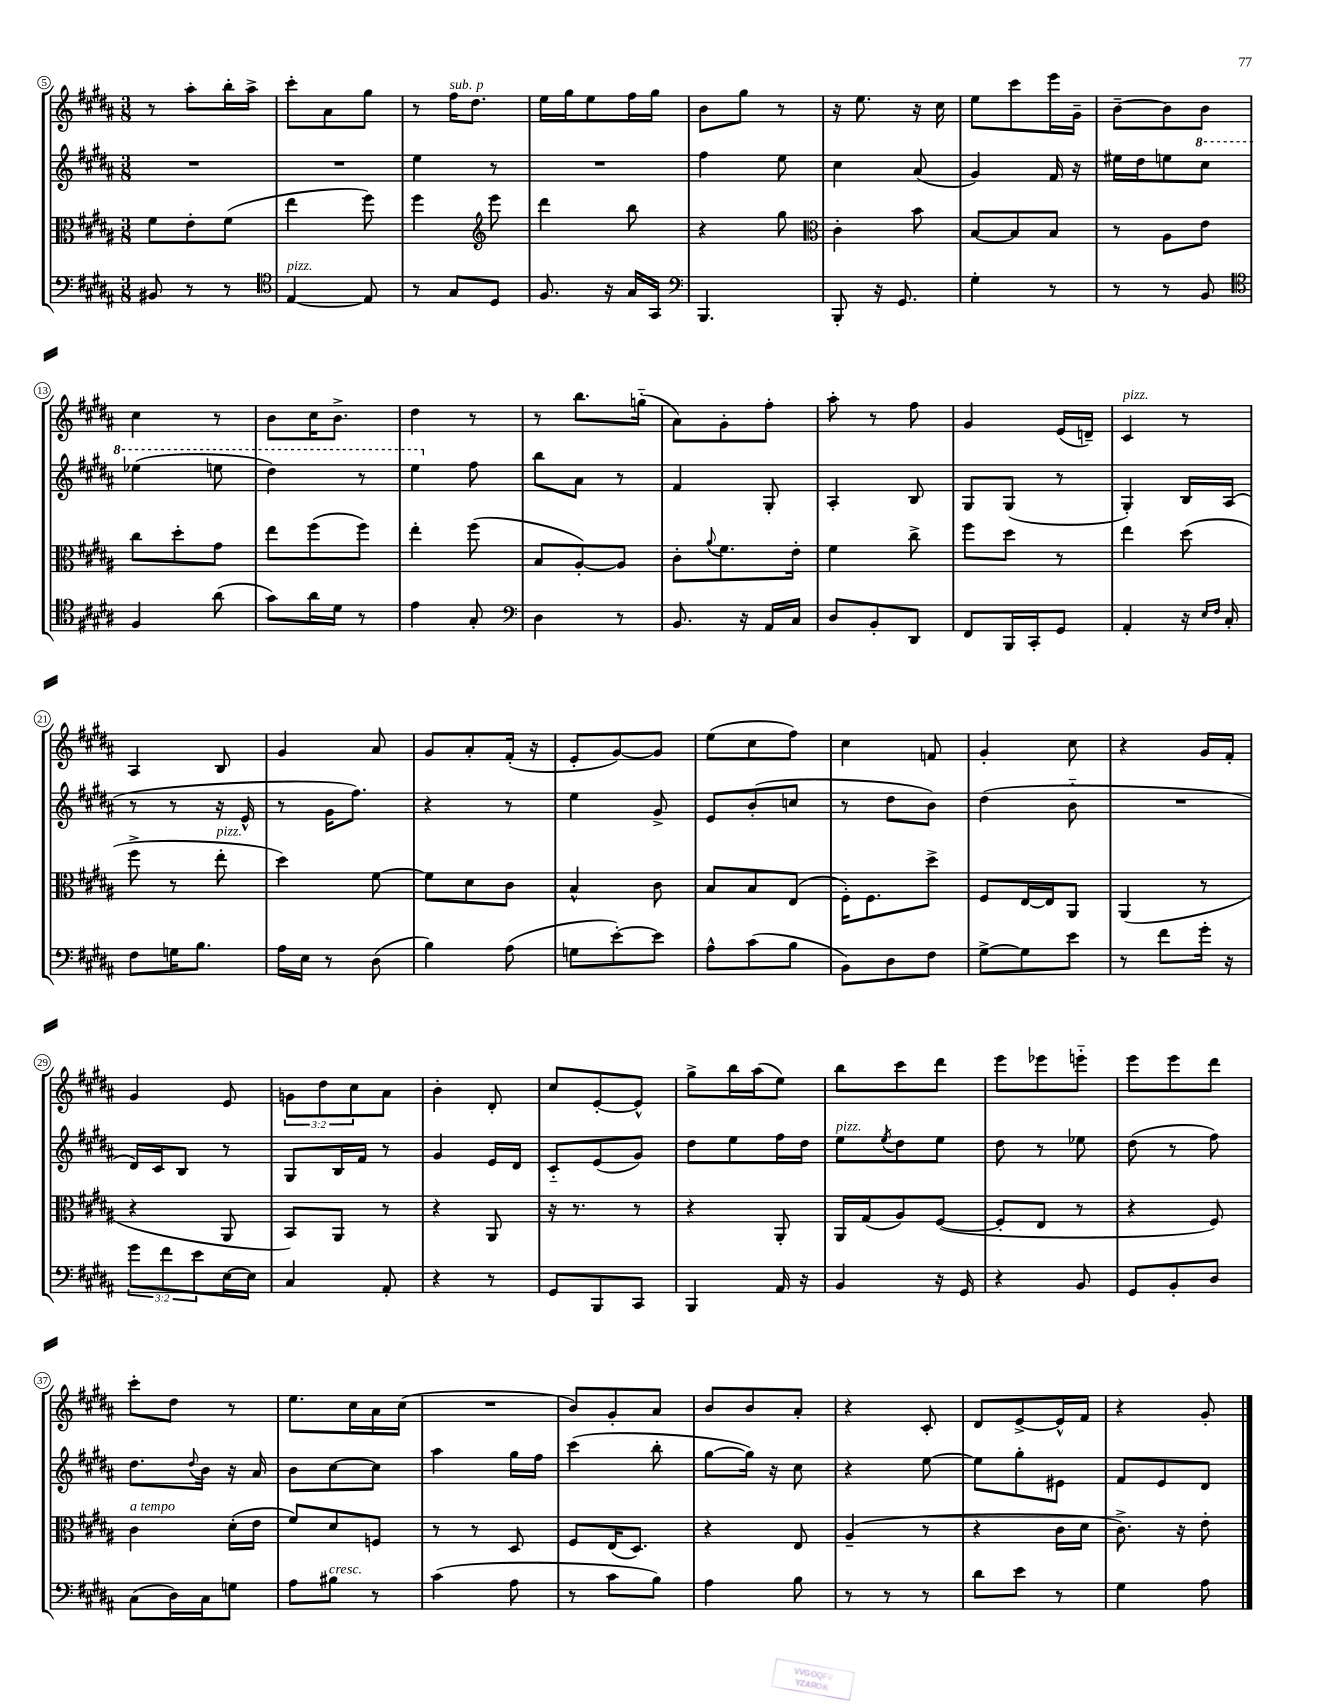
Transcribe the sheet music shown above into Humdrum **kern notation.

**kern	**kern	**kern	**kern
*staff4	*staff3	*staff2	*staff1
*clefF4	*clefC3	*clefG2	*clefG2
*k[f#c#g#d#a#]	*k[f#c#g#d#a#]	*k[f#c#g#d#a#]	*k[f#c#g#d#a#]
*M3/8	*M3/8	*M3/8	*M3/8
8BB#	8f#	4.r	8r
8r	8e'	.	8aa#'
8r	(8f#	.	16bb'
.	.	.	16aa#^
=	=	=	=
*clefC4	*	*	*
[4E	4ee	4.r	8ccc#'
.	.	.	8a#
8E]	8ff#)	.	8gg#
=	=	=	=
8r	4ff#	4ee	8r
8G#	.	.	16ff#
.	.	.	8.dd#
*	*clefG2	*	*
8D#	8eee	8r	.
=	=	=	=
8.F#	4ddd#	4.r	16ee
.	.	.	16gg#
.	.	.	8ee
16r	.	.	.
16G#	8bb	.	16ff#
16GG#	.	.	16gg#
=	=	=	=
*clefF4	*	*	*
4.BBB	4r	4ff#	8b
.	.	.	8gg#
.	8gg#	8ee	8r
=	=	=	=
*	*clefC3	*	*
8BBB'	4c#'	4cc#	16r
.	.	.	8.ee
16r	.	.	.
8.GG#	.	.	.
.	8b	(8a#	16r
.	.	.	16cc#
=	=	=	=
4G#'	[8B	4g#)	8ee
.	8B]	.	8ccc#
8r	8B	16f#	16eee
.	.	16r	16g#~
=	=	=	=
8r	8r	16ee#	[8b~
.	.	16dd#	.
8r	8A#	8ee	8b]
8BB	8e	8ccc#	8b
=	=	=	=
*clefC4	*	*	*
4F#	8cc#	(4eee-	4cc#
.	8dd#'	.	.
(8a#	8g#	8eee	8r
=	=	=	=
8g#)	8ee	4ddd#)	8b
16a#	(8ff#	.	16cc#
16d#	.	.	8.b^
8r	8ff#)	8r	.
=	=	=	=
4e	4ee'	4eee	4dd#
8G#'	(8ff#	8ff#	8r
=	=	=	=
*clefF4	*	*	*
4D#	8B	8bb	8r
.	[8A#')	8a#	8.bb
8r	8A#]	8r	.
.	.	.	(16gg'~
=	=	=	=
8.BB	8c#'	4f#	8a#)
.	8qqa#	.	.
.	8.f#	.	8g#'
16r	.	.	.
16AA#	.	8G#'	8ff#'
16C#	16e'	.	.
=	=	=	=
8D#	4f#	4A#'	8aa#'
8BB'	.	.	8r
8DD#	8cc#^	8B	8ff#
=	=	=	=
8FF#	8ff#	8G#	4g#
16BBB	8dd#	(8G#	.
16CC#'	.	.	.
8GG#	8r	8r	(16e
.	.	.	16d~)
=	=	=	=
4AA#'	4ee	4G#')	4c#
16r	(8dd#	16B	8r
16qqE	.	.	.
16qqF#	.	.	.
16C#'	.	(16A#	.
=	=	=	=
8F#	8ff#^	8r	4A#
16G	8r	8r	.
8.B	.	.	.
.	8ee'	16r	8B
.	.	16e^^	.
=	=	=	=
16A#	4dd#)	8r	4g#
16E	.	.	.
8r	.	16g#	.
.	.	8.ff#)	.
(8D#	[8f#	.	8a#
=	=	=	=
4B)	8f#]	4r	8g#
.	8d#	.	8a#'
(8A#	8c#	8r	(16f#'
.	.	.	16r
=	=	=	=
8G	4B^^	4ee	8e'
[8e')	.	.	[8g#)
8e]	8c#	8g#^	8g#]
=	=	=	=
8A#^^	8B	8e	(8ee
(8c#	8B	(8b'	8cc#
8B	(8E	8cc	8ff#)
=	=	=	=
8BB)	16F#')	8r	4cc#
.	8.F#	.	.
8D#	.	8dd#	.
8F#	8dd#^	8b)	8f
=	=	=	=
[8G#^	8F#	(4dd#	4g#'
8G#]	[16E	.	.
.	16E]	.	.
8e	8AA#	8b'~	8cc#
=	=	=	=
8r	(4AA#	4.r	4r
8f#	.	.	.
16g#'	8r	.	16g#
16r	.	.	16f#'
=	=	=	=
12g#	4r	16d#)	4g#
.	.	16c#	.
12f#	.	.	.
.	.	8B	.
12e	.	.	.
[16E	8AA#	8r	8e
16E]	.	.	.
=	=	=	=
4C#	8BB)	8G#	12g
.	.	.	12dd#
.	8AA#	16B	.
.	.	.	12cc#
.	.	16f#	.
8AA#'	8r	8r	8a#
=	=	=	=
4r	4r	4g#	4b'
8r	8AA#	16e	8d#'
.	.	16d#	.
=	=	=	=
8GG#	16r	8c#'~	8cc#
.	8.r	.	.
8BBB	.	(8e	[8e'
8CC#	8r	8g#)	8e^^]
=	=	=	=
4BBB	4r	8dd#	8gg#^
.	.	8ee	16bb
.	.	.	(16aa#
16AA#	8AA#'	16ff#	8ee)
16r	.	16dd#	.
=	=	=	=
4BB	16AA#	8ee	8bb
.	(16G#	.	.
.	.	8qee	.
.	8A#)	8dd#	8ccc#
16r	([8F#	8ee	8ddd#
16GG#	.	.	.
=	=	=	=
4r	8F#']	8dd#	8eee
.	8E	8r	8eee-
8BB	8r	8ee-	8eee'~
=	=	=	=
8GG#	4r	(8dd#	8eee
8BB'	.	8r	8eee
8D#	8F#)	8ff#)	8ddd#
=	=	=	=
(8C#	4c#	8.dd#	8ccc#'
16D#)	.	.	8dd#
.	.	8qqdd#	.
16C#	.	16b	.
8G	(16d#'	16r	8r
.	16e	16a#	.
=	=	=	=
8A#	8f#)	8b	8.ee
8B#	8d#	[8cc#	.
.	.	.	16cc#
8r	8F	8cc#]	16a#
.	.	.	(16cc#
=	=	=	=
(4c#	8r	4aa#	4.r
.	8r	.	.
8A#	8D#	16gg#	.
.	.	16ff#	.
=	=	=	=
8r	8F#	(4ccc#	8b)
8c#	(16E	.	8g#'
.	8.D#)	.	.
8B)	.	8bb'	8a#
=	=	=	=
4A#	4r	[8gg#	8b
.	.	16gg#])	8b
.	.	16r	.
8B	8E	8cc#	8a#'
=	=	=	=
8r	(4A#~	4r	4r
8r	.	.	.
8r	8r	[8ee	8c#'
=	=	=	=
8d#	4r	8ee]	8d#
8e	.	8gg#'	[8e^
8r	16c#	8e#	16e^^]
.	16d#	.	16f#
=	=	=	=
4G#	8.c#^)	8f#	4r
.	.	8e	.
.	16r	.	.
8A#	8e'	8d#	8g#'
==	==	==	==
*-	*-	*-	*-
